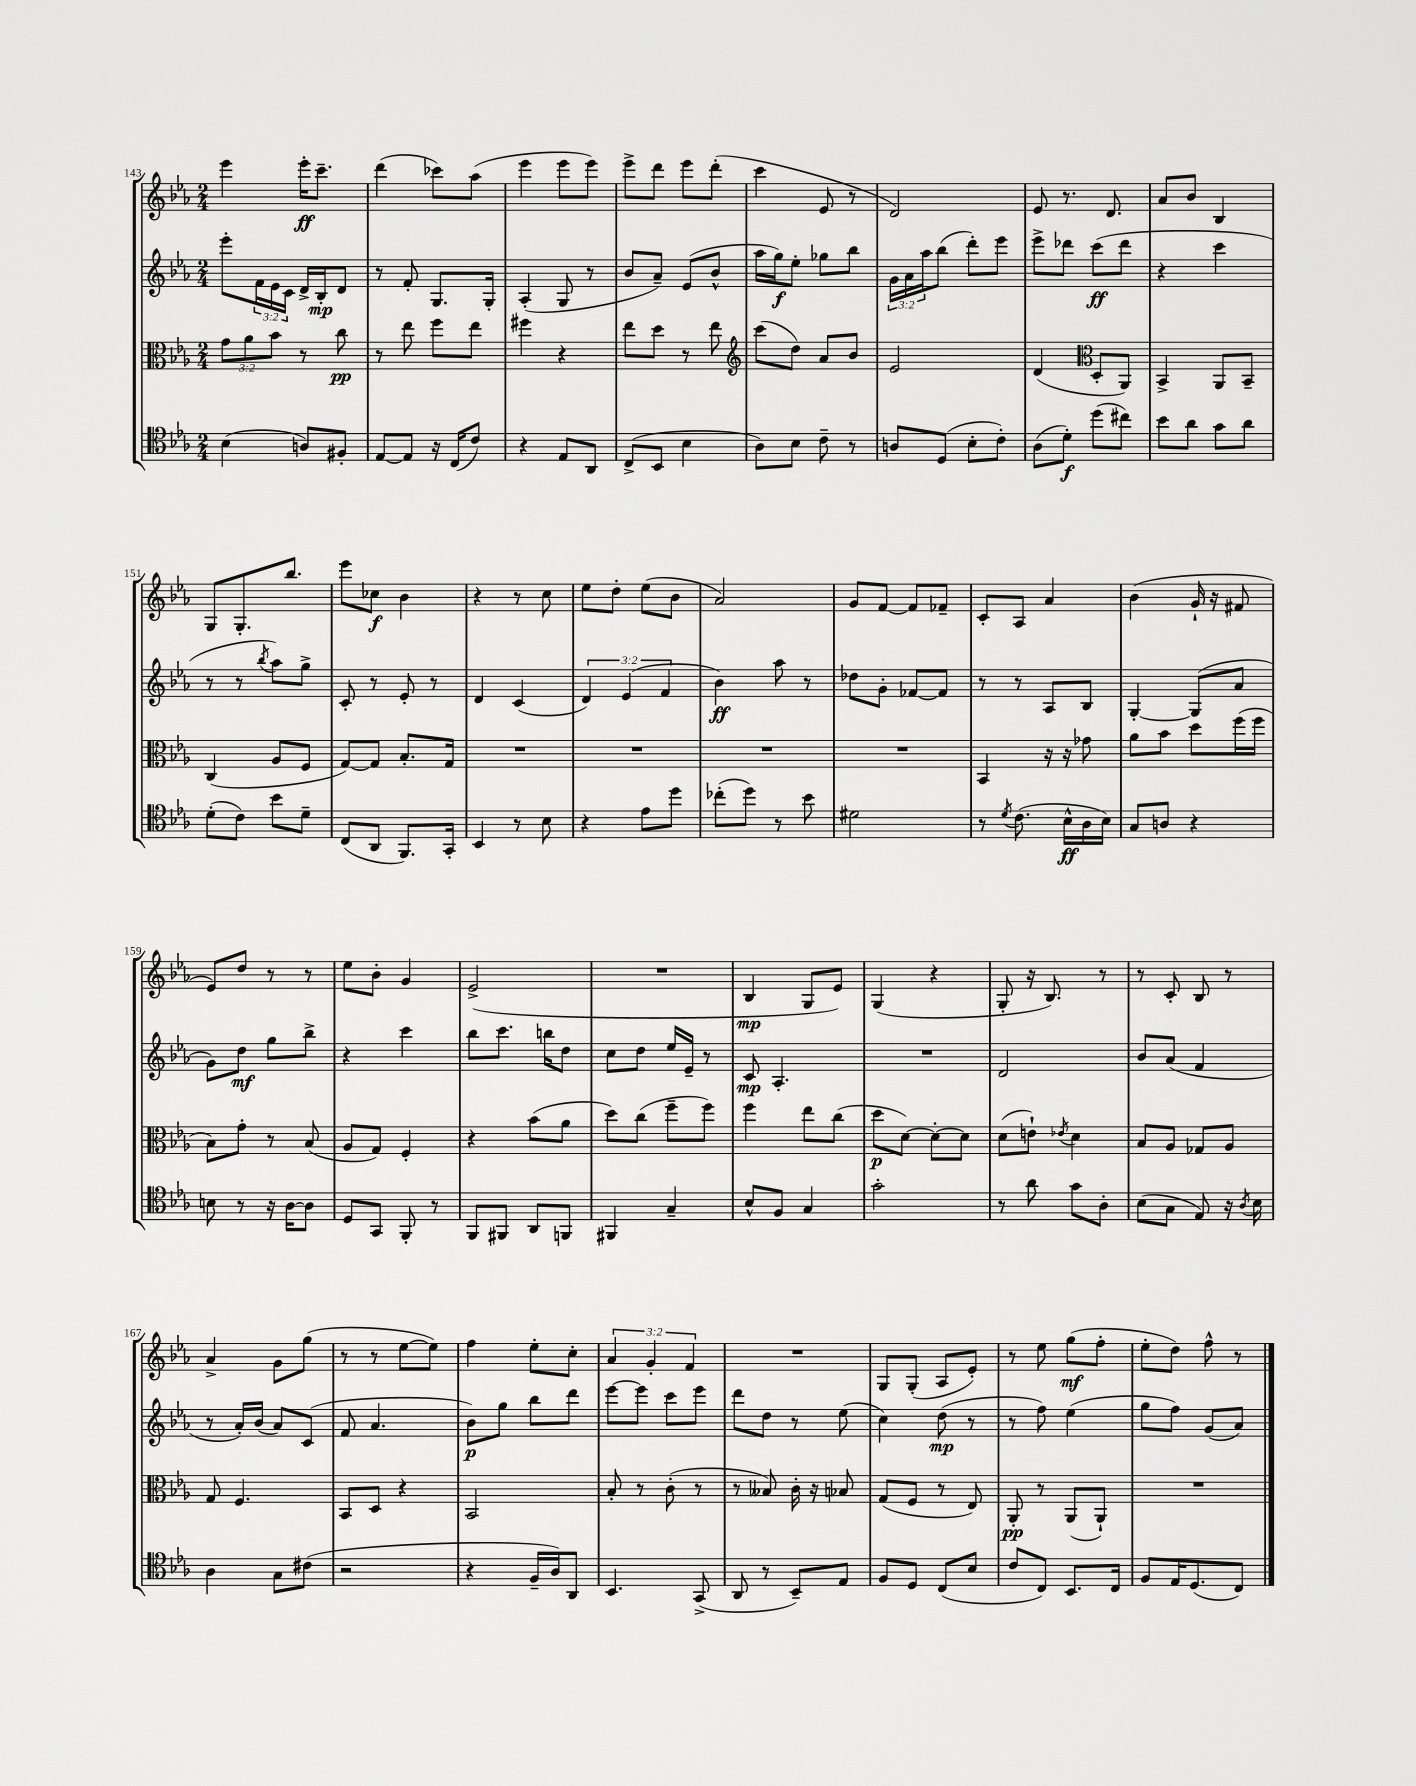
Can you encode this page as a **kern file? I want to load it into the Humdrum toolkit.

**kern	**kern	**kern	**kern
*staff4	*staff3	*staff2	*staff1
*clefC4	*clefC3	*clefG2	*clefG2
*k[b-e-a-]	*k[b-e-a-]	*k[b-e-a-]	*k[b-e-a-]
*M2/4	*M2/4	*M2/4	*M2/4
(4B-	12g	8eee-'	4eee-
.	12a-	.	.
.	.	24f	.
.	12b-	24e-	.
.	.	24c	.
8A)	8r	16d^	16eee-'
.	.	16B-'	8.ccc~
8F#'	8cc	8d	.
=	=	=	=
[8E-	8r	8r	(4ddd
8E-]	8ee-	8f'	.
16r	8ff	8.G	8ccc-)
(16C	.	.	.
8c)	8ee-	.	(8aa-
.	.	16G'	.
=	=	=	=
4r	4ff#	(4A-'	4eee-
8E-	4r	8G	8eee-
8AA-	.	8r	8eee-)
=	=	=	=
(8C^	8ee-	8b-	8eee-^
8BB-	8dd	8a-~)	8ddd
4B-	8r	(8e-	8eee-
.	8ee-	8b-^^	(8ddd'
=	=	=	=
*	*clefG2	*	*
8A-)	(8ccc	16aa-	4ccc
.	.	16gg)	.
8B-	8dd)	8ee-'	.
8c~	8a-	8gg-	8e-
8r	8b-	8bb-	8r
=	=	=	=
8A	2e-	24g	2d)
.	.	24a-	.
.	.	24aa-	.
(8D	.	(8bb-	.
8B-'	.	8ddd')	.
8c')	.	8eee-	.
=	=	=	=
(8A-	(4d	8eee-^	8e-
8d')	.	8ddd-	8.r
*	*clefC3	*	*
(8dd	8D'	(8ccc	.
.	.	.	8.d
8cc#)	8AA-)	8ddd-	.
=	=	=	=
8b-	4BB-^	4r	8a-
8a-	.	.	8b-
8g	8AA-	4ccc	4B-
8a-	8BB-~	.	.
=	=	=	=
(8d'	(4C	8r	8G
8c)	.	8r	8.G'
.	.	8qbb-	.
8b-	8A-	8aa-)	.
.	.	.	8.bb-
8d~	8F	8gg^	.
=	=	=	=
(8C	[8G)	8c'	8eee-
8AA-	8G]	8r	8cc-
8.FF)	8.B-'	8e-'	4b-
.	.	8r	.
16GG'	16G	.	.
=	=	=	=
4BB-	2r	4d	4r
8r	.	(4c	8r
8B-	.	.	8cc
=	=	=	=
4r	2r	6d)	8ee-
.	.	.	8dd'
.	.	(6e-	.
8e-	.	.	(8ee-
.	.	6f	.
8dd	.	.	8b-
=	=	=	=
(8cc-'	2r	4b-)	2a-)
8dd)	.	.	.
8r	.	8aa-	.
8b-	.	8r	.
=	=	=	=
2d#	2r	8dd-	8g
.	.	8g'	[8f
.	.	[8f-	8f]
.	.	8f-]	8f-~
=	=	=	=
8r	4BB-	8r	8c'
8qd	.	.	.
(8.c	.	8r	8A-
.	16r	8A-	4a-
16B-^^	16r	.	.
16A-	8g-	8B-	.
16B-)	.	.	.
=	=	=	=
8G	8a-	[4G'	(4b-
8A	8b-	.	.
4r	8dd	(8G]	16g`
.	.	.	16r
.	(16ff	8a-	8f#
.	16ff	.	.
=	=	=	=
8B	8B-)	8g)	8e-)
8r	8g'	8dd	8dd
16r	8r	8gg	8r
[16A-	.	.	.
8A-]	(8B-	8bb-^	8r
=	=	=	=
8D	8A-	4r	8ee-
8GG	8G)	.	8b-'
8FF'	4F'	4ccc	4g
8r	.	.	.
=	=	=	=
8FF	4r	8bb-	(2e-^
8FF#	.	8.ccc	.
8AA-	(8b-	.	.
.	.	16bb	.
8FF	8a-	8dd	.
=	=	=	=
4FF#	8dd)	8cc	2r
.	(8cc	8dd	.
4G~	8ff~	16ee-	.
.	.	16e-~	.
.	8ff)	8r	.
=	=	=	=
8B-^^	4ff	8c	4B-
8F	.	4.A-'	.
4G	8ee-	.	8G
.	(8cc	.	8e-)
=	=	=	=
2g'	8dd	2r	(4G
.	[8d)	.	.
.	8d'_	.	4r
.	8d]	.	.
=	=	=	=
8r	(8d	2d	8G'
8a-	8e`)	.	16r
.	.	.	8.B-)
.	8qe-	.	.
8g	4d	.	.
8A-'	.	.	8r
=	=	=	=
(8B-	8B-	8b-	8r
8G	8A-	(8a-	8c'
8E-)	8G-	4f	8B-
16r	8A-	.	8r
8qA-	.	.	.
16B-	.	.	.
=	=	=	=
4A-	8G	8r	4a-^
.	4.F	16a-')	.
.	.	(16b-	.
8G	.	8a-)	8g
(8c#	.	(8c	(8gg
=	=	=	=
2r	8BB-	8f	8r
.	8D	4.a-	8r
.	4r	.	[8ee-
.	.	.	8ee-])
=	=	=	=
4r	2BB-	8b-)	4ff
.	.	8gg	.
16F~	.	8bb-	8ee-'
16A-)	.	.	.
8AA-	.	8ddd	8cc'
=	=	=	=
4.BB-	8B-'	[8eee-	6a-
.	8r	8eee-]	.
.	.	.	6g'
.	(8c'	8ccc	.
.	.	.	6f
(8GG^	8r	8eee-	.
=	=	=	=
8AA-	8r	8ddd	2r
8r	8B--)	8dd	.
8BB-~)	16c'	8r	.
.	16r	.	.
8E-	8B-	(8ee-	.
=	=	=	=
8F	(8G	4cc)	8G
8D	8F	.	(8G'
(8C	8r	(8dd	8A-
8B-	8E-)	8r	8e-')
=	=	=	=
8c	8AA-'	8r	8r
8C)	8r	8ff)	8ee-
8.BB-	(8AA-	(4ee-	(8gg
.	8AA-`)	.	8ff'
16C	.	.	.
=	=	=	=
8F	2r	8gg	8ee-'
16E-	.	8ff)	8dd)
(8.D	.	.	.
.	.	(8g	8ff^^
8C)	.	8a-)	8r
==	==	==	==
*-	*-	*-	*-
